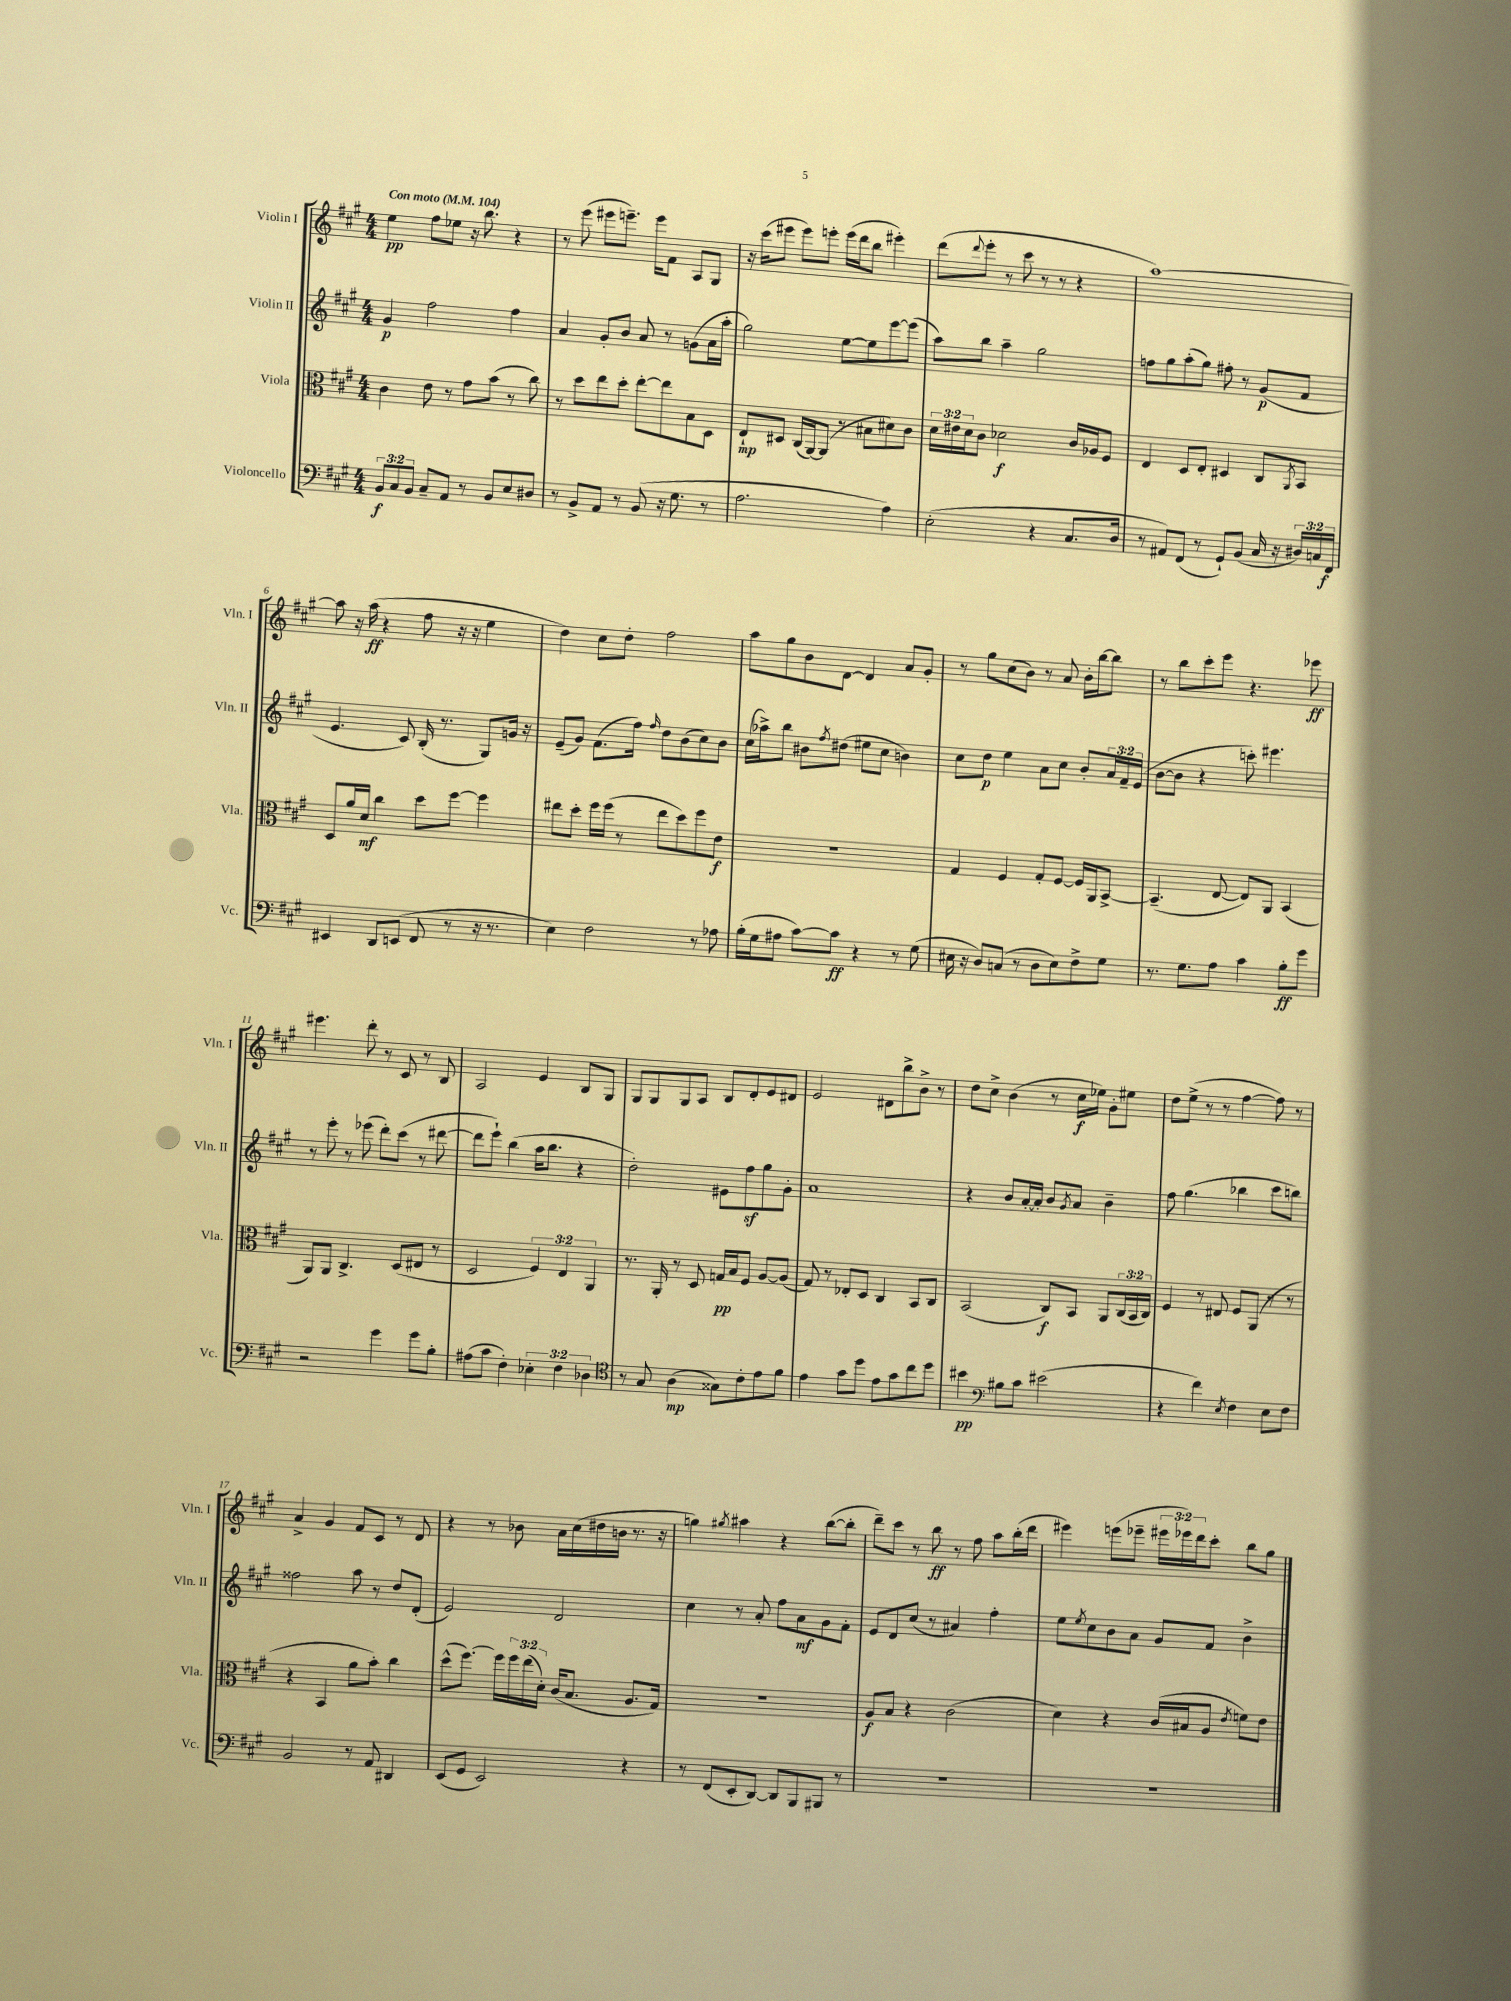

**kern	**kern	**kern	**kern
*staff4	*staff3	*staff2	*staff1
*clefF4	*clefC3	*clefG2	*clefG2
*k[f#c#g#]	*k[f#c#g#]	*k[f#c#g#]	*k[f#c#g#]
*M4/4	*M4/4	*M4/4	*M4/4
*MM104	*MM104	*MM104	*MM104
12BB	4c#	4g#	4ee
12C#	.	.	.
12BB	.	.	.
8C#~	8e	2ff#	8ff#
8AA	8r	.	8ee-
8r	8g#	.	16r
.	.	.	8.bb
8BB	(8b	.	.
8E	8r	4ff#	4r
8D#	8cc#)	.	.
=	=	=	=
8r	8r	4a	8r
8BB^	8dd	.	(8eee
8AA	8ee	8g#'	8eee#
8r	8dd'	8b	8.eee~)
(8BB	[8ee'	8a	.
.	.	.	16eee
16r	8ee]	8r	8f#
8.G#	.	.	.
.	8B	(8g	8A
8r	8D	16a	8G#
.	.	16aa'	.
=	=	=	=
2.A	8E`	2gg#)	16r
.	.	.	(16ccc#
.	8D#	.	8eee#
.	(16C#	.	8eee#)
.	[16AA)	.	.
.	(8AA]	.	8eee'
.	8r	[8ee	(16eee
.	.	.	16ddd
.	8B#	8ee]	8bb
4A)	8d#)	[8eee	4eee#')
.	8c#	(8eee]	.
=	=	=	=
(2E'	24d	8aa)	(8ddd
.	24e#	.	.
.	24d	.	.
.	.	.	8qqddd
.	8c#	8bb	8eee'
.	2d-	4aa~	8r
.	.	.	8ccc#
4r	.	2gg#	8r
.	.	.	8r
8.C#	16c#	.	4r
.	16A-	.	.
.	8F#	.	.
16D	.	.	.
=	=	=	=
8r	4E	8ff	[1aa)
8AA#)	.	8gg#	.
(8FF#	8D	(8aa'	.
8r	8E'	8gg#)	.
8GG#`)	4D#	8ff#'	.
(8BB	.	8r	.
16C#	8C#	(8g#	.
16r	.	.	.
.	8qAA	.	.
24D#)	8BB	8f#	.
24C	.	.	.
24FF#	.	.	.
=	=	=	=
4EE#	8D	4.e	8aa]
.	16a	.	16r
.	16d	.	(16aa
8DD	4cc#	.	4r
(8EE	.	8c#)	.
8FF#	8dd	(16B'	8ff#
.	.	8.r	.
8r	[8ff#	.	16r
.	.	.	16r
16r	4ff#]	8G#)	4ee
8.r	.	.	.
.	.	16g	.
.	.	16r	.
=	=	=	=
4E)	8ee#	(8e~	4dd)
.	8dd'	8g#)	.
2F#	16ff#	(8.f#	8cc#
.	(16ff#	.	.
.	8r	.	8dd'
.	.	16ff#)	.
.	.	16qqff#	.
.	8ee#	8dd	2ff#
.	8dd)	(8b	.
8r	8ff#	8cc#)	.
8A-	8e	8b	.
=	=	=	=
(16B'	1r	(16cc#	8aa
16G#	.	16aa-^)	.
8A#	.	8bb	8gg#
[8c#)	.	8b#	8b
.	.	8qff#	.
8c#]	.	(8dd#	[8d
4r	.	8ee#	4d]
.	.	8cc#	.
8r	.	4b)	8a
(8G#	.	.	8g#'
=	=	=	=
16E#	4G#	8cc#	8r
16r	.	.	.
8D)	.	8dd	8gg#
(8C	4F#	4ee	(8cc#
8r	.	.	8b)
8D	8G#'	8a	8r
8E#)	[8F#	8cc#	8a
8F#^	16F#]	8b'	16b'
.	16AA	.	[16bb
8G#	[8BB^	24a	8bb]
.	.	24f#~	.
.	.	(24e	.
=	=	=	=
8.r	(4.BB~]	[8b	8r
.	.	8b]	8bb
8.G#	.	.	.
.	.	4r	8ccc#'
8A	[8E	.	8eee
4c#	8E])	8ccc')	4.r
.	8AA	4.eee#	.
8B'	(4BB	.	.
8g#	.	.	8eee-
=	=	=	=
2r	8AA)	8r	4.eee#
.	8AA	8eee'	.
.	4.C#^	8r	.
.	.	(8eee-	8ddd'
4g#	.	8ddd')	8r
.	(8D	(8ccc#	8c#
8g#	8E#	8r	8r
8B'	8r	[8ddd#	8B
=	=	=	=
(8A#	2D	8ddd#]	2A
8c#	.	8eee`)	.
4F#')	.	(4bb	.
6E-'	6F#)	16aa	4e
.	.	8.bb	.
6F#	6E	.	.
.	.	4r	8B
6D-	6AA	.	.
.	.	.	8G#
=	=	=	=
*clefC4	*	*	*
8r	8.r	2dd')	8G#
8G#	.	.	8G#
.	16AA'	.	.
(4A	8r	.	8G#
.	8D	.	8A
8G##)	16G	8e#	8B
.	16B	.	.
8c#'	8F#	8ff#	8d'
8e	[8A	8gg#	8e
8f#	(8A]	8g#'	8d#
=	=	=	=
4e	8G#)	1a	2e
.	8r	.	.
8g#	8E-'	.	.
8dd	8D	.	.
8e	4C#	.	8d#
8g#	.	.	8bb^
8cc#	8BB	.	8b^
8dd	8C#	.	8r
=	=	=	=
4b#	(2BB	4r	8dd
.	.	.	8cc#^
*clefF4	*	*	*
8B#	.	8b	(4b
8c#	.	[16a'	.
.	.	16a']	.
(2e#	8C#)	8b	8r
.	.	8qg#	.
.	8BB	8a	16cc#
.	.	.	16ee-)
.	8AA	4b~	8g#'
.	(24C#	.	8ee#
.	24BB	.	.
.	24C#)	.	.
=	=	=	=
4r	4F#	8ff#	8dd
.	.	(4.gg#	(8ee^
4f#)	8r	.	8r
.	8E#	.	8r
8qE	.	.	.
4F#	8F#	4bb-	[4ff#
.	(8AA	.	.
8E	8r	8ccc#	8ff#])
8F#	8r	8bb)	8r
=	=	=	=
2BB	4r	2ff##	4a^
.	4BB	.	4g#
8r	8a	8aa	8f#
8AA	8b')	8r	8c#
4DD#	4cc#	8dd	8r
.	.	(8d'	8d
=	=	=	=
(8EE	(8dd^^	2e)	4r
8GG#	[8.ff#)	.	.
2EE)	.	.	8r
.	16ff#]	.	.
.	24ff#	.	8b-
.	(24ee	.	.
.	24d')	.	.
.	(16c#	2d	16a
.	8.B	.	(16cc#
.	.	.	16dd#
.	.	.	16b
4r	8.A	.	8.r
.	16G#)	.	16r
=	=	=	=
8r	1r	4cc#	4gg)
(8FF#	.	.	.
.	.	.	8qgg#
8EE'	.	8r	4aa#
[8DD)	.	8a'	.
8DD]	.	8ff#	4r
8BBB	.	8a	.
8BBB#	.	8g#	([8bb
8r	.	8f#'	8bb']
=	=	=	=
1r	8A	8e	8ddd~)
.	8B	8d	8ccc#
.	4r	(8cc#	8r
.	.	8r	8bb
.	(2c#	4a#)	8r
.	.	.	8ff#
.	.	4ff#'	8aa
.	.	.	(16bb'
.	.	.	16ddd
=	=	=	=
1r	4d)	8ee	4eee#)
.	.	8qee	.
.	.	8cc#	.
.	4r	8b	(8eee
.	.	8a	8eee-~
.	(16c#	8g#	24eee#
.	.	.	24eee-)
.	16B#	.	.
.	.	.	24ddd
.	8A	8f#	8ccc#'
.	8qe	.	.
.	8f)	4b^	8bb
.	8e	.	8gg#
==	==	==	==
*-	*-	*-	*-
